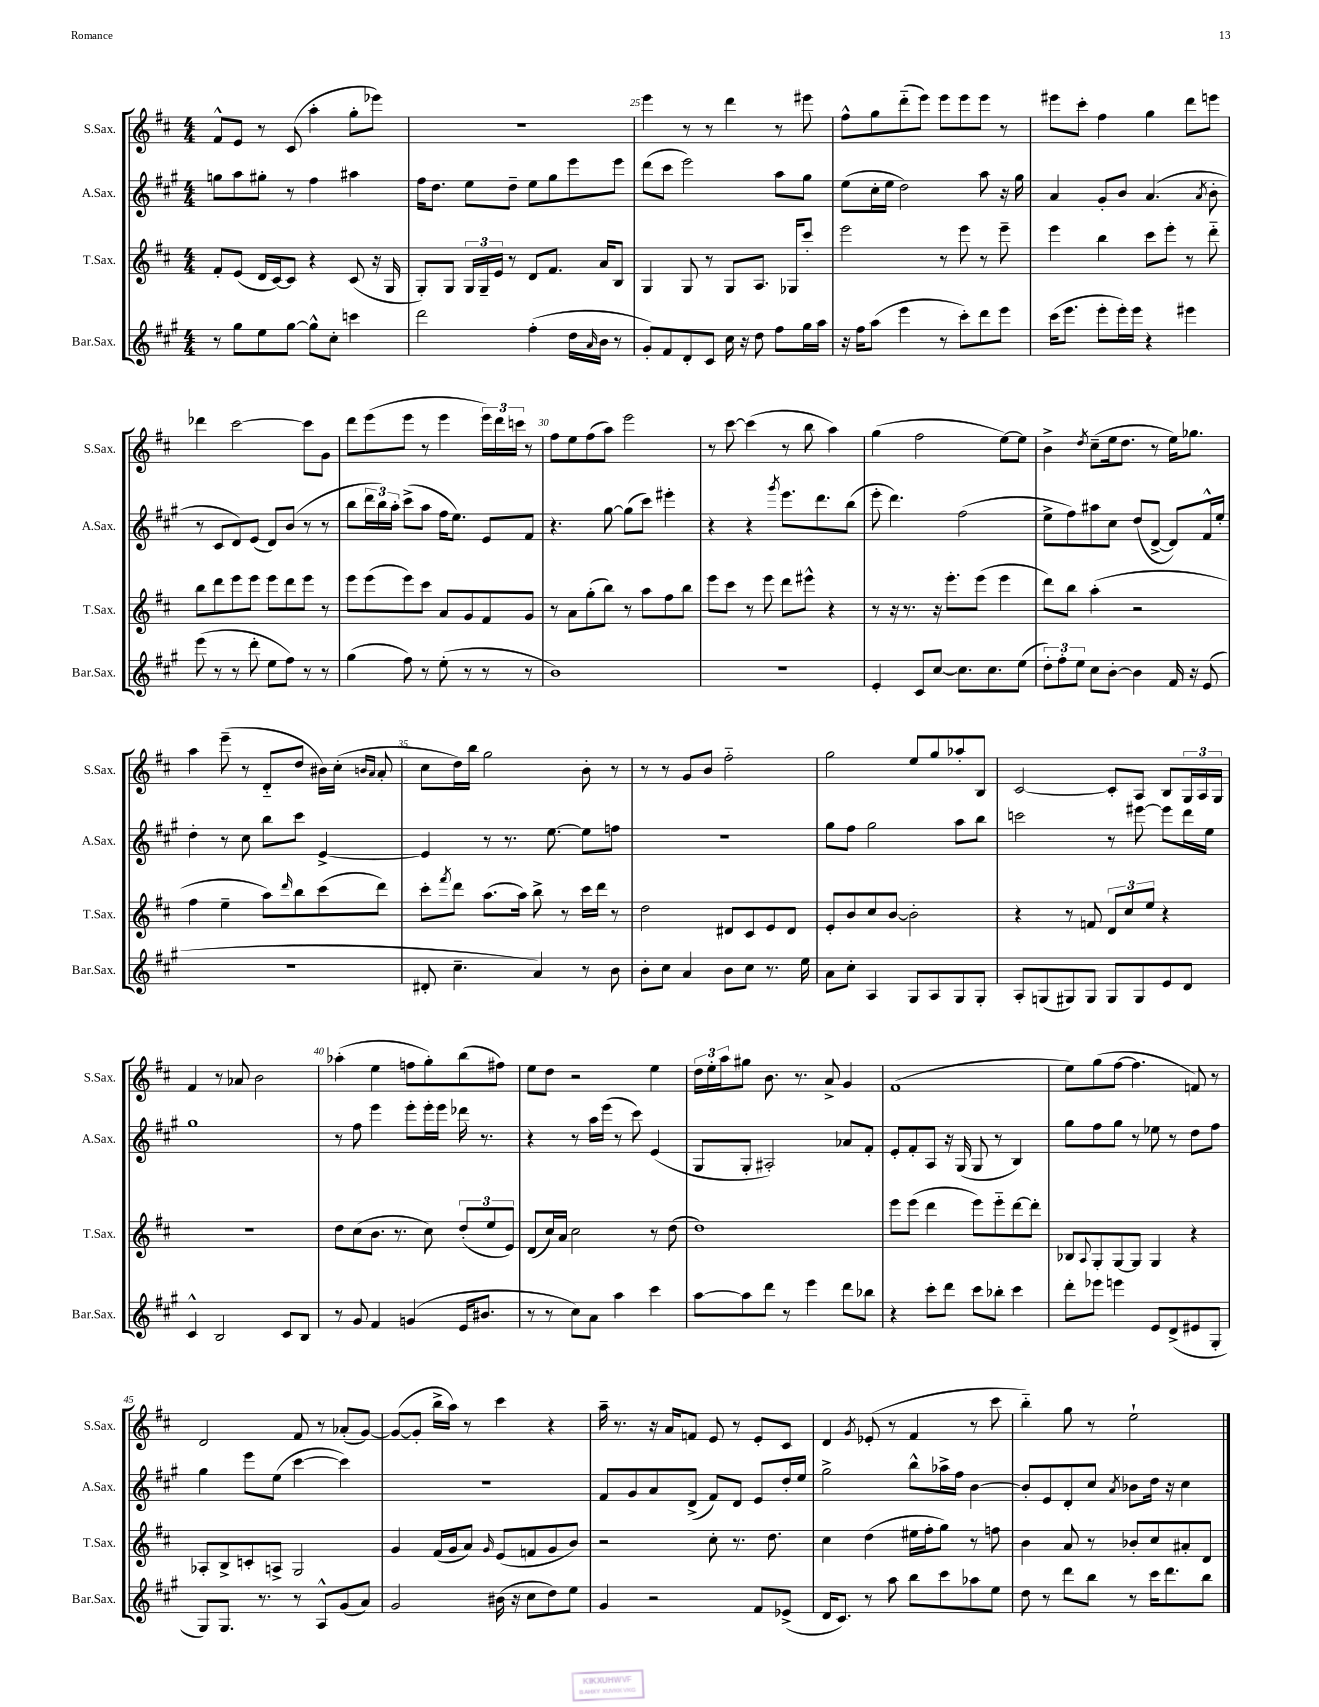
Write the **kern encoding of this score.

**kern	**kern	**kern	**kern
*part4	*part3	*part2	*part1
*staff4	*staff3	*staff2	*staff1
*I"Bar.Sax.	*I"T.Sax.	*I"A.Sax.	*I"S.Sax.
*I'Bar.Sax.	*I'T.Sax.	*I'A.Sax.	*I'S.Sax.
*clefG2	*clefG2	*clefG2	*clefG2
*k[f#c#g#]	*k[f#c#]	*k[f#c#g#]	*k[f#c#]
*M4/4	*M4/4	*M4/4	*M4/4
=23	=23	=23	=23
8r	8f#'/L	8ggn\L	8f#^^/L
8gg#\L	(8e/J	8aa\	8e/J
8ee\	16d/LL	8gg#X'\J	8r
.	[16c#/J)	.	.
[8gg#\J	8c#/J]	8r	(8c#/
8gg#^^\L]	4r	4ff#\	4aa'\
8cc#'\J	.	.	.
4cccn\	(8c#/	4aa#X\	8gg'\L
.	16r	.	8eee-X\J)
.	16G/	.	.
=24	=24	=24	=24
2ddd\	8G'/L)	16ff#\KL	1r
.	.	8.dd\J	.
.	8G/J	.	.
.	24G/LL	8ee\L	.
.	24G~/	.	.
.	24e/JJ	.	.
.	8r	8dd~\J	.
(4ff#'\	8d/L	8ee\L	.
.	8.f#/J	8gg#\	.
16dd\LL	.	8eee\	.
16qqa/	.	.	.
16b\JJ	16a/KL	.	.
8r	8B/J	8eee\J	.
=25	=25	=25	=25
8g#'/L)	4G/	(8ddd\L	4eee\
8f#/	.	8ccc#\J	.
8d'/	8G/	2eee\)	8r
8c#/J	8r	.	8r
16cc#\	8G/L	.	4ddd\
16r	.	.	.
8dd\	8.A/J	.	.
8ff#\L	.	8aa\L	8r
.	16G-X/KL	.	.
16gg#\L	8ccc#'/J	8gg#\J	8eee#X\
16aa\JJ	.	.	.
=26	=26	=26	=26
16r	2eee\	(8ee\L	8ff#^^\L
16ff#\KL	.	.	.
(8aa\J	.	16cc#'\L	8gg\
.	.	16ee\JJ	.
4eee\	.	2dd\)	(8ddd\
.	.	.	8eee\J)
8r	8r	.	8eee\L
8ccc#'\L)	8eee\	.	8eee\
8ddd\	8r	8aa\	8eee\J
8eee\J	8eee~\	16r	8r
.	.	16gg#\	.
=27	=27	=27	=27
(16ccc#\KL	4eee\	4a/	8eee#X\L
8.eee\J	.	.	.
.	.	.	8ccc#'\J
8eee'\L	4bb\	8g#'/L	4ff#\
16eee'\L)	.	8b/J	.
16eee\JJ	.	.	.
4r	8ccc#\L	(4.a/	4gg\
.	8eee'\J	.	.
4eee#X\	8r	.	8ddd\L
.	.	8qa/	.
.	8ddd\	8b'\	8eeen\J
!!LO:LB:g=z
=28	=28	=28	=28
(8eee\	8bb\L	8r	4ddd-X\
8r	8ddd\	8c#/L	.
8r	8eee\	8d/)	[2ccc#\
8ddd'\	8eee\J	(8e/J	.
8ee\L	8eee\L	8d/L)	.
8ff#\J)	8ddd\	(8b/J	.
8r	8eee\J	8r	8ccc#\L]
8r	8r	8r	8g\J
=29	=29	=29	=29
(4gg#\	8eee\L	8bb\L	8ddd\L
.	(8eee\	24ddd\L	(8eee\
.	.	24bb\)	.
.	.	24aa'\JJ	.
8ff#\)	8eee\)	(8ccc#^\L	8eee\J
8r	8ccc#\J	8aa\J	8r
(8ee'\	8a/L	16ff#\KL	4eee\
.	.	8.ee\J)	.
8r	8g/	.	.
8r	8f#/	8e/L	24eee\LL)
.	.	.	24ddd\
.	.	.	24cccn\JJ
8r	8g/J	8f#/J	8r
=30	=30	=30	=30
1b)	8r	4.r	8ff#\L
.	8a\L	.	8ee\
.	(8gg'\	.	(8ff#\
.	8bb\J)	[8gg#\	8aa\J)
.	8r	(8gg#\L]	2eee\
.	8aa\L	8ccc#\J)	.
.	8ff#\	4eee#X'\	.
.	8bb\J	.	.
=31	=31	=31	=31
1r	8eee\L	4r	8r
.	8ccc#\J	.	[8ccc#\
.	8r	4r	(4ccc#\]
.	8eee\	.	.
.	.	8qggg#/	.
.	8ddd\L	8.eee\L	8r
.	8eee#X^^\J	.	8bb\
.	.	8.ddd\	.
.	4r	.	4aa\)
.	.	(8bb\J	.
=32	=32	=32	=32
4e'/	8r	8eee'\	(4gg\
.	16r	4.ddd\)	.
.	8.r	.	.
8c#/L	.	.	2ff#\
[8cc#/J	16r	.	.
.	8.eee'\L	.	.
8.cc#\L]	.	(2ff#\	.
.	(8eee\J	.	.
8.cc#\	.	.	.
.	4eee\	.	[8ee\L)
(8ee\J	.	.	8ee\J]
=33	=33	=33	=33
12dd'\L)	8ddd\L)	8ee^\L	4b^\
12ff#'\	.	.	.
.	8bb\J	8ff#\)	.
12ee\J	.	.	.
.	.	.	8qdd/
8cc#\L	(4aa'\	8aa#X\	(8cc#~\L
[8b'\J	.	8cc#\J	16ee\k
.	.	.	8.dd\J
4b\]	2r	(8dd/L	.
.	.	[8d^/J	8r
16f#/	.	8d/L])	16ee\KL)
16r	.	.	8.gg-X\J
(8e/	.	16f#^^/L	.
.	.	16ee'/JJ	.
!!LO:LB:g=z
=34	=34	=34	=34
1r	4ff#\	4dd'\	4aa\
.	4ee~\	8r	(8eee~\
.	.	8cc#\	8r
.	8aa\L)	8bb\L	8d/L
.	16qqddd/	.	.
.	8bb\	8ccc#\J	8dd/J
.	(8ccc#\	[4e^/	16b#X\LL)
.	.	.	(16cc#'\JJ
.	.	.	16qqbn/LL
.	.	.	16qqa/JJ
.	8ddd\J)	.	8a'/
=35	=35	=35	=35
8d#X'/	8ccc#'\L	4e/]	8cc#\L
.	8qfff#/	.	.
4.cc#~\	8ddd\J	.	16dd\L)
.	.	.	16bb\JJ
.	(8.aa\L	8r	2gg\
.	.	8.r	.
.	16aa\Jk)	.	.
4a/)	8bb^\	.	.
.	.	[8.ee\	.
.	8r	.	.
8r	16ccc#\LL	8ee\L]	8b'\
.	16ddd\JJ	.	.
8b\	8r	8ffn\J	8r
=36	=36	=36	=36
8b'\L	2dd\	1r	8r
8cc#\J	.	.	8r
4a/	.	.	8g/L
.	.	.	8b/J
8b\L	8d#X/L	.	2ff#\
8cc#\J	8c#/	.	.
8.r	8e/	.	.
.	8d#/J	.	.
16ee\	.	.	.
=37	=37	=37	=37
8a\L	8e'/L	8gg#\L	2gg\
8cc#'\J	8b/	8ff#\J	.
4A/	8cc#/	2gg#\	.
.	[8b/J	.	.
8G#/L	2b'\]	.	8ee/L
8A/	.	.	8gg/
8G#/	.	8aa\L	8aa-X'/
8G#'/J	.	8bb\J	8B/J
=38	=38	=38	=38
8A'/L	4r	2cccn\	[2c#/
(8Gn/	.	.	.
8G#X/)	8r	.	.
8G#/J	8fn/	.	.
8G#/L	12d/L	8r	8c#'/L]
.	12cc#/	.	.
8G#/	.	[8eee#X\	8A/J
.	12ee/J	.	.
8e/	4r	8eee#\L]	8B/L
8d/J	.	16ddd\L	24G/L
.	.	.	24A/
.	.	16ee\JJ	.
.	.	.	24G/JJ
!!LO:LB:g=z
=39	=39	=39	=39
4c#^^/	1r	1gg#	4f#/
2B/	.	.	8r
.	.	.	8a-X/
.	.	.	2b\
8c#/L	.	.	.
8B/J	.	.	.
=40	=40	=40	=40
8r	8dd\L	8r	(4aa-X'\
8g#/	(8cc#\	8ff#\	.
4f#/	8.b\J	4eee\	4ee\
.	8.r	.	.
(4gn/	.	8eee'\L	8ffn\L
.	8cc#\)	16eee'\L	8gg'\)
.	.	16eee\JJ	.
16e/KL	(12dd'/L	16ddd-X\	(8bb\
8.b#X/J	.	8.r	.
.	12ee/	.	.
.	.	.	8ff#X\J)
.	12e/J)	.	.
=41	=41	=41	=41
8r	(8d/L	4r	8ee\L
8r	16cc#/L)	.	8dd\J
.	16a/JJ	.	.
8cc#\L)	2cc#\	8r	2r
8a\J	.	16aa\LL	.
.	.	(16eee\JJ	.
4aa\	.	8r	.
.	.	8ccc#\)	.
4ccc#\	8r	(4e/	4ee\
.	(8dd\	.	.
=42	=42	=42	=42
[8aa\L	1dd)	8G#/L	24dd\LL
.	.	.	24ee'\
.	.	.	24aa\J
8aa\]	.	8G#'/J	8gg#X\J
8ddd\J	.	2A#X'/)	8.b\
8r	.	.	.
.	.	.	8.r
4eee\	.	.	.
.	.	.	8a^/
8ddd\L	.	8a-X/L	4g/
8bb-X\J	.	8f#'/J	.
=43	=43	=43	=43
4r	8eee\L	8e'/L	(1f#
.	(8eee\J	8f#'/	.
8ccc#'\L	4ddd\	8A/J	.
8ddd\J	.	16r	.
.	.	(16G#/	.
8ccc#\L	8eee\L)	8G#/	.
8bb-X'\J	8eee\	8r	.
4ccc#\	[8ddd\	4B/)	.
.	8ddd'\J]	.	.
=44	=44	=44	=44
8ddd'\L	8B-X/L	8gg#\L	8ee\L)
.	8qqA/	.	.
8eee-X\J	8G'/	8ff#\	(8gg\
4eeen\	[8G/	8gg#\J	[8ff#\J
.	8G/J]	8r	4.ff#\]
8e/L	4G/	8ee-X\	.
(8d^/	.	8r	.
8e#X/	4r	8dd\L	8fn/)
8G#'/J	.	8ff#\J	8r
!!LO:LB:g=z
=45	=45	=45	=45
8G#/L)	8A-X'/L	4gg#\	2d/
8.G#/J	8B^/	.	.
.	8cn'/	8eee\L	.
8.r	.	.	.
.	8An^/J	(8ee\J	.
8r	2G/	[4ccc#\	8f#/
8A^^/L	.	.	8r
(8g#/	.	4ccc#\])	(8a-X'/L
8a/J)	.	.	[8g/J)
=46	=46	=46	=46
2g#/	4g/	1r	(8g/L_
.	.	.	8g'/J]
.	(16f#/LL	.	16bb^\LL
.	16g/J	.	16aa\JJ)
.	8a/J)	.	8r
.	16qqg/	.	.
(16b#X\	(8e/L	.	4ccc#\
16r	.	.	.
8cc#\L	8fn/	.	.
8dd\)	8g/	.	4r
8ee\J	8b/J)	.	.
=47	=47	=47	=47
4g#/	2r	8f#/L	16aa~\
.	.	.	8.r
.	.	8g#/	.
2r	.	8a/	16r
.	.	.	16a/KL
.	.	(8d^/J	8fn/J
.	8cc#'\	8f#/L)	8e/
.	8.r	8d/J	8r
8f#/L	.	8e/L	8e'/L
.	8.dd\	.	.
(8e-X^/J	.	16dd'/L	8c#/J
.	.	16ee/JJ	.
=48	=48	=48	=48
16d/KL	4cc#\	2gg#^\	4d/
8.c#/J)	.	.	.
.	.	.	8qg/
8r	(4dd\	.	(8e-X'/
8aa\	.	.	8r
8bb\L	16ee#X\LL	8bb^^\L	4f#/
.	16ff#'\J	.	.
8ccc#\	8gg\J)	16aa-X^\L	.
.	.	16ff#\JJ	.
8aa-X\	8r	[4b\	8r
8ee\J	8ffn\	.	8ccc#\
=49	=49	=49	=49
8dd\	4b\	8b'/L]	4bb\)
8r	.	8e/	.
8ddd\L	8a/	8d'/	8gg\
8bb\J	8r	8cc#/J	8r
.	.	8qa/	.
8r	8b-X'/L	8b-X\L	2ee`\
16ccc#\KL	8cc#/	16dd\Jk	.
8.ddd\	.	16r	.
.	8a#X'/	4cc#\	.
8bb\J	8d/J	.	.
==	==	==	==
*-	*-	*-	*-
